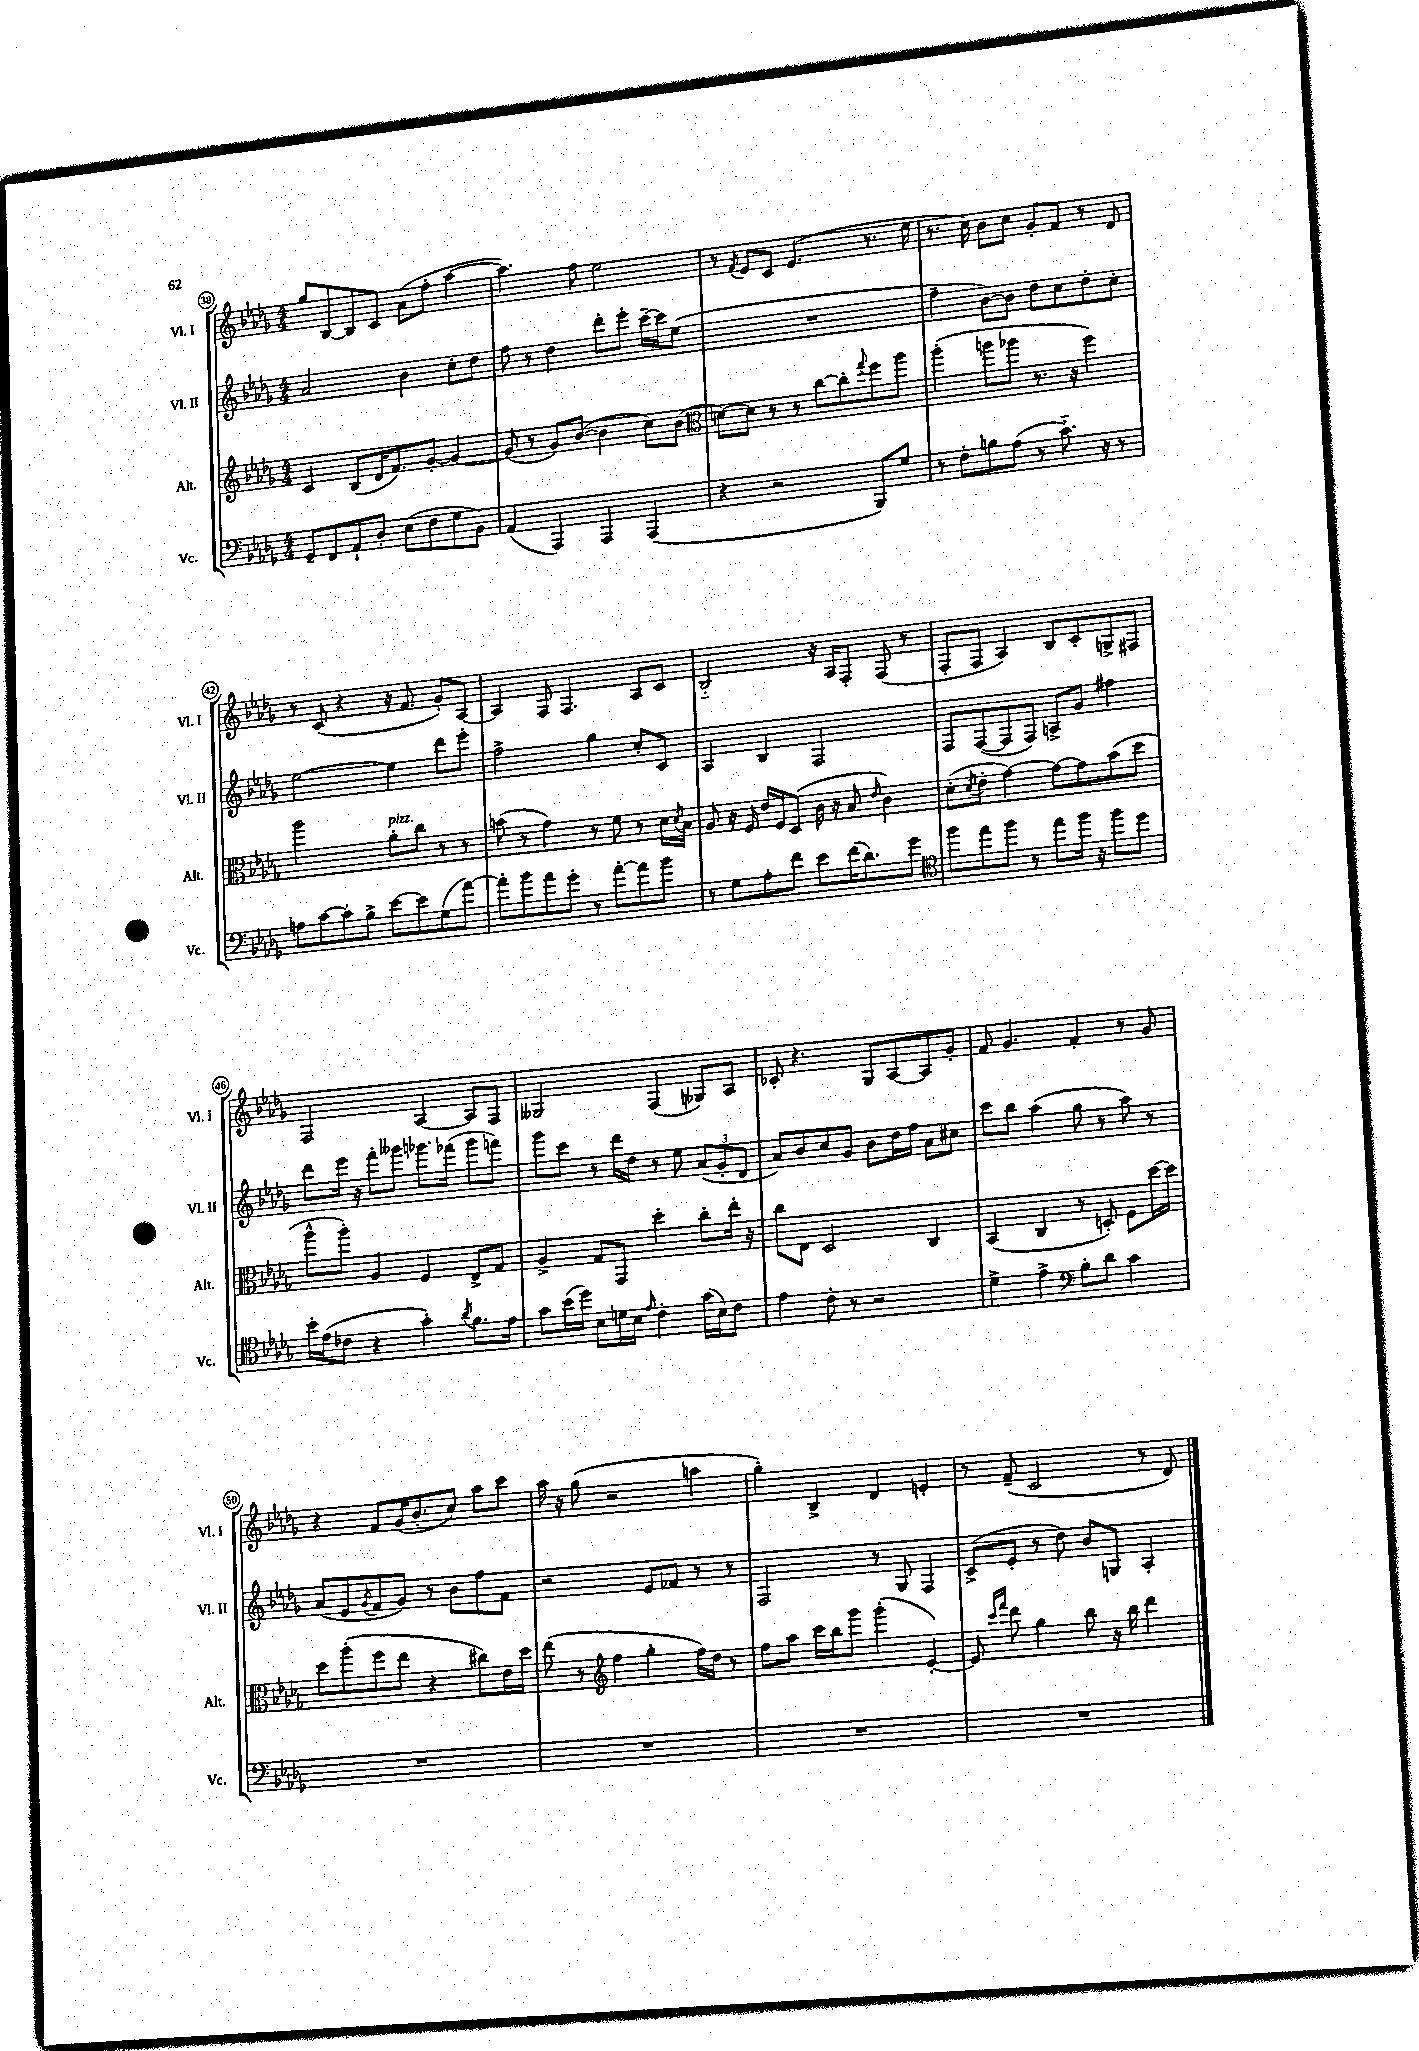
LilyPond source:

<<
\new StaffGroup <<
\new Staff = "s0" \with { instrumentName = "Vl. I" shortInstrumentName = "Vl. I" } {
    \clef treble \key des \major \numericTimeSignature \time 4/4
    ges''8 bes8~ bes8 c'8 aes'8( f''8-. aes''4~ |
    aes''4.) f''8 ees''2 |
    r8 \acciaccatura { f'8 } ees'8 c'8 ees'4.( r8. ees''16 |
    r8. c''16) bes'8 c''8 ges'8-. f'8 r8 des'8 |
    r8 c'8( r4 r16 f'8. ges'8-.) aes8~ |
    aes4 f8 f4. aes8 c'8 |
    bes2-_ r16 aes16 f8-. f8( r8 |
    f8-. f8 aes4) bes8 c'8-. g8-> fis8 |
    f2 aes4~ aes8 f8 |
    geses2 f4( ges8) aes8 |
    ces'8-. r4. ges8 aes8~ aes8 ges'8-. |
    f'8 ges'4. f'4-. r8 ges'8 |
    r4 f'8 ges'16( bes'8.-. c''8) aes''8 c'''8 |
    aes''16 r16 ges''8( r2 a''4 |
    ges''4-.) bes4-> des'4 e'4-. |
    r8 f'8--( c'2 r8 des'8) \bar "|." |
}
\new Staff = "s1" \with { instrumentName = "Vl. II" shortInstrumentName = "Vl. II" } {
    \clef treble \key des \major \numericTimeSignature \time 4/4
    aes'2 bes'4 c''8-. des''8 |
    f''8 r8 des''4 des'''8-. ees'''8-. c'''16~-- c'''16 ees''8( |
    R1 |
    f''4-- bes'8~) bes'8 des''8 c''8 des''8-. c''8-. |
    ees''2~ ees''4 des'''8 ees'''8-. |
    f''2-> ges''4 c''8-. c'8 |
    aes4 bes4 f2 |
    f8 f8~( f8 f8) a8-> ges'8 fis''4 |
    des'''8 ees'''16 r16 f'''8-. geses'''8 ges'''8. fes'''16( ges'''8 f'''8) |
    ges'''8 c'''8 r8 des'''16 des''16 r8 ees''8 \tuplet 3/2 { aes'8( ges'8-. des'8 } |
    aes'8) bes'8 c''8 ges'8 bes'8 des''16 f''16 aes'8 cis''8 |
    c'''8 bes''8 aes''4( ges''8 r8 aes''8) r8 |
    aes'8( ees'8 \acciaccatura { ges'8 } f'8 ges'8) r8 bes'8 f''8 f'8 |
    r2 ees'8 fes'8 r8 r8 |
    f2 r8 ges8 f4 |
    c'8->( ees'8-. r8 des''8) bes'8 g8 aes4-. \bar "|." |
}
\new Staff = "s2" \with { instrumentName = "Alt." shortInstrumentName = "Alt." } {
    \clef treble \key des \major \numericTimeSignature \time 4/4
    c'4 bes8( des'16 f'8.) ges'8~-. ges'4~ |
    ges'8( r8 ges'8) bes'8~( bes'4 c''8) bes'8( |
    \clef alto d'8~) d'8 r8 r8 c''8~ c''8-. \appoggiatura { ges''8 } f''8 aes''8 |
    aes''4-.( a''8 aes''8 r8. r16 f''4) |
    aes''2 aes'8-.^\markup { \italic "pizz." } c''8 r8 r8 |
    b'8( r8 ges'4) r8 f'8 r8 des'16 \acciaccatura { des'8 } bes16 |
    aes8 r16 f16 ees'16 f16 des8( c'16 r16 bes8 \grace { ees'16 } c'4) |
    des'8-.( \acciaccatura { des'8 } ees'8-. ges'4~) ges'8~ ges'8 bes'8( des''8 |
    aes''8-^ aes''8-.) aes4 f4 ees8-> ges8 |
    aes4-> ges8 ges,8 des''4-. c''8-. ees''16-. r16 |
    c''8 ees8 des2 c4 |
    bes,4( c4 r8 d8-.) f8 des''16~ des''16 |
    des''8 aes''8-.( f''8 ees''8 r4 cis''8) ees'16 des''16 |
    ees''8( r8 \clef treble f''4 ges''4-. f''16) des''16 r8 |
    f''8 aes''8 c'''16 bes''16 ges'''8 ges'''4-.( ees'4~-.) |
    ees'8 \grace { c'''16 f'''16 } des'''8 ges''4 bes''8 r16 bes''16 des'''4 \bar "|." |
}
\new Staff = "s3" \with { instrumentName = "Vc." shortInstrumentName = "Vc." } {
    \clef bass \key des \major \numericTimeSignature \time 4/4
    ges,8-- f,8 aes,8-! des8-. ees8( f8 ges8 bes,8) |
    aes,4( aes,,4) aes,,4 aes,,4( |
    r4 r2 bes,,8) ges8 |
    r8 f8-. b8 aes8( r8 c'8.-_) r16 r8 |
    a8 c'8~ c'8-. bes8-> ees'8~ ees'8 ges8( aes'8~) |
    aes'8-. bes'8 aes'8 ges'8-. r8 aes'8~-. aes'8 bes'8 |
    r8 ges8 aes8-. f'8 ees'8 f'16( des'8.) ges'8 |
    \clef tenor f''8 ees''8 f''8 r8 ees''8 f''16 r16 f''8 des''8 |
    bes'16-. ees'16( ces'8 r4 ges'4-.) \acciaccatura { aes'8 } f'8. ees'16 |
    ges'8 bes'16( des''16) bes8 d'16 bes16 \grace { ees'16 } c'4-. ges'16( bes16) c'8 |
    ees'4 c'8-. r8 r2 |
    des'4-> ees'4-> \clef bass bes8-. des'8 c'4 |
    R1 |
    R1 |
    R1 |
    R1 \bar "|." |
}
>>
>>
\layout { \context { \Score currentBarNumber = #38 \override BarNumber.stencil = #(make-stencil-circler 0.1 0.3 ly:text-interface::print) } }
